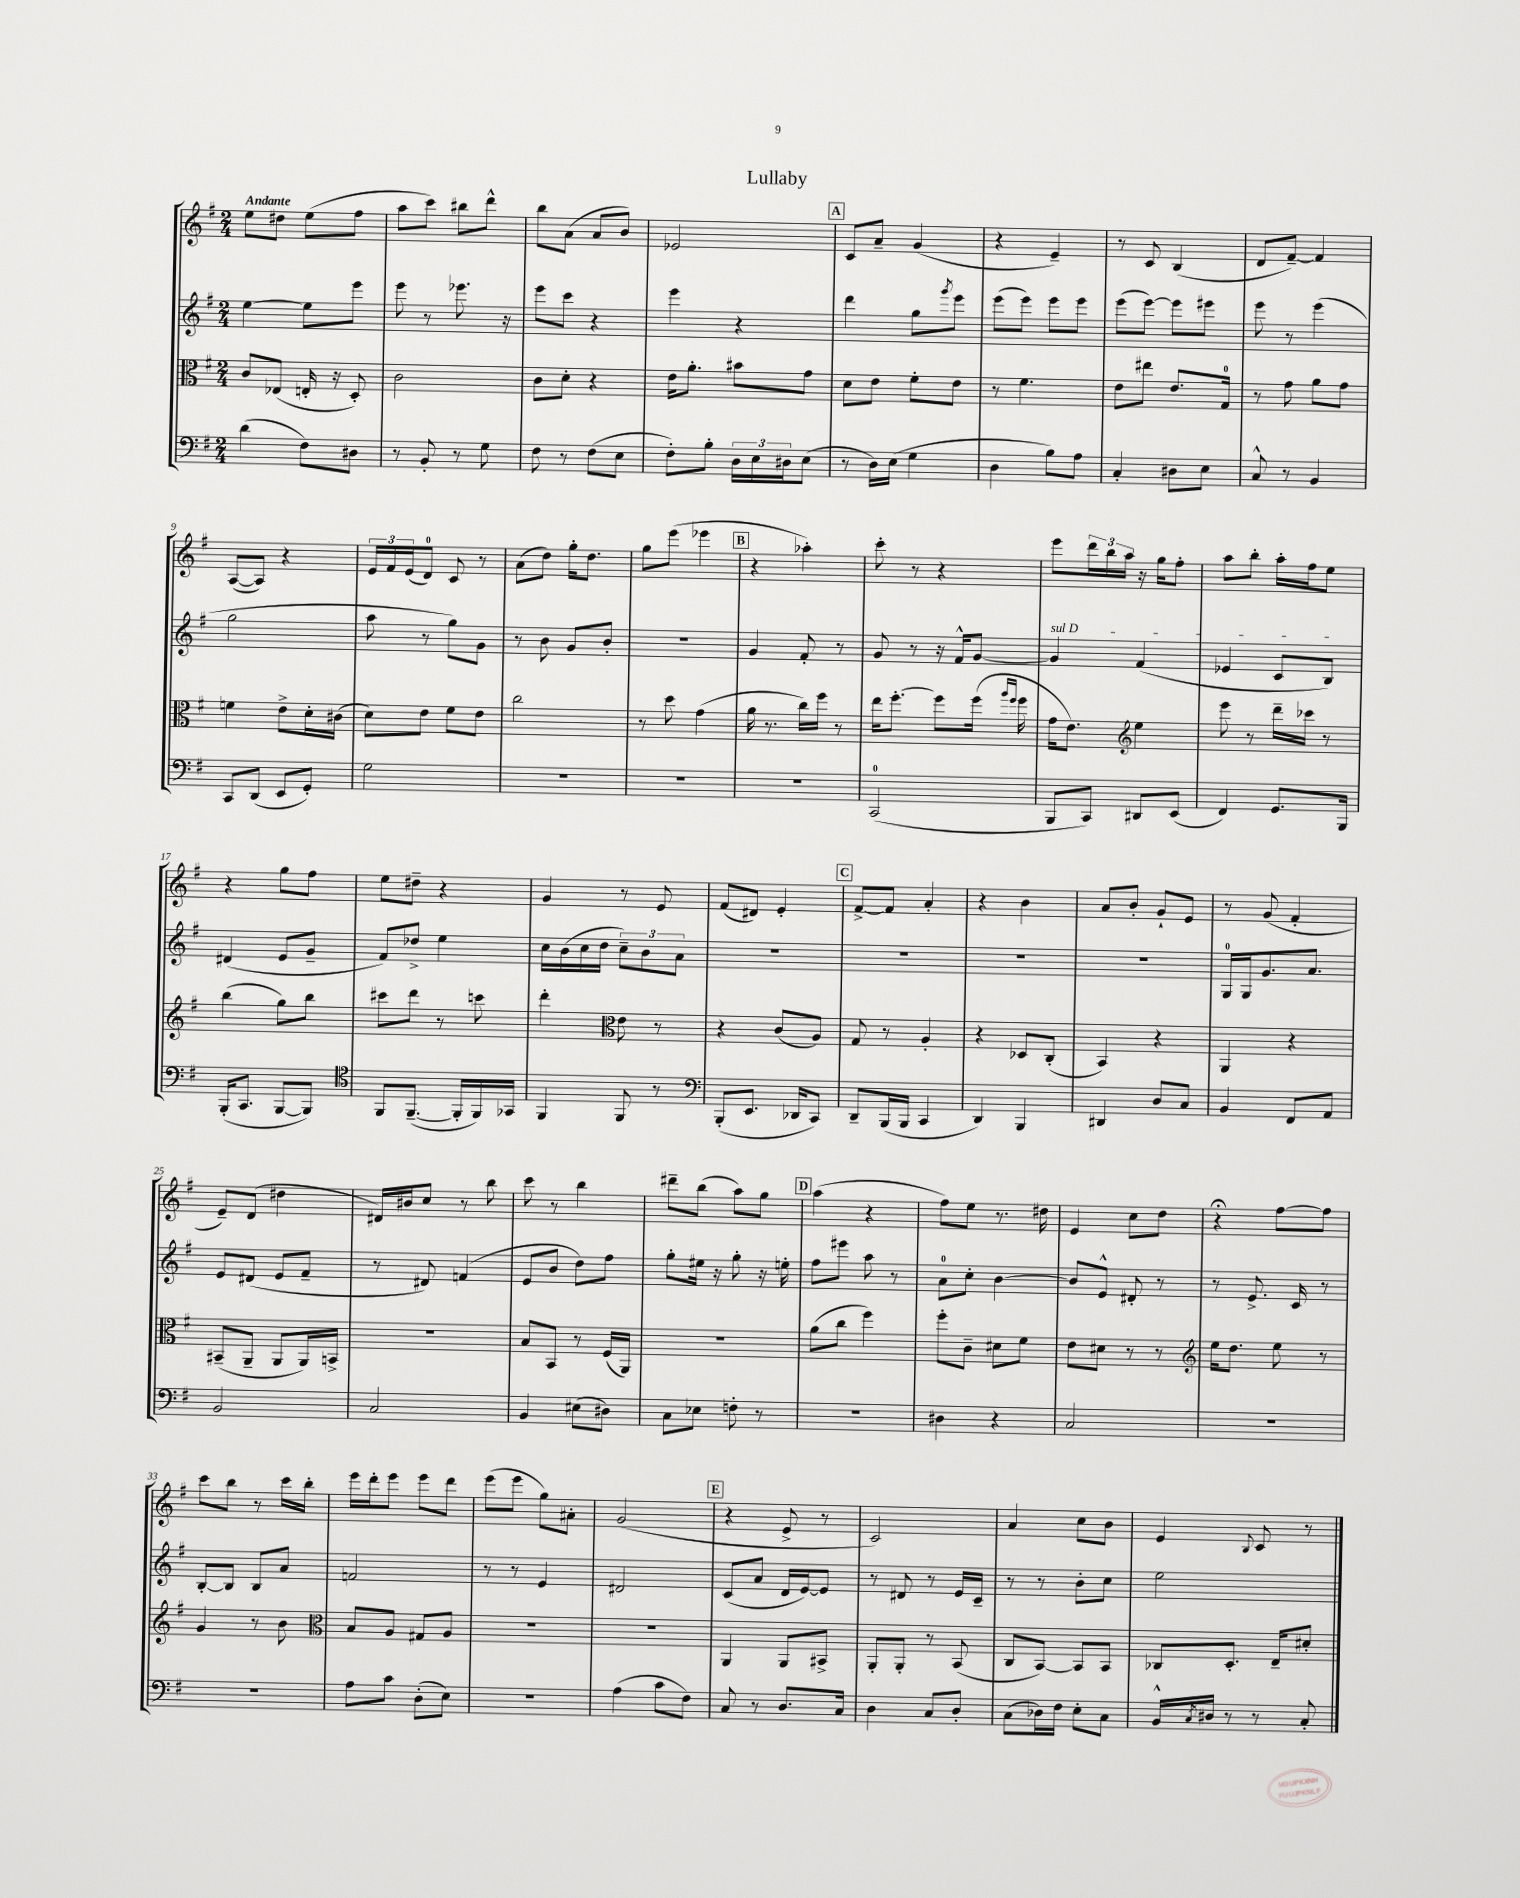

**kern	**kern	**kern	**kern
*part4	*part3	*part2	*part1
*staff4	*staff3	*staff2	*staff1
*clefF4	*clefC3	*clefG2	*clefG2
*k[f#]	*k[f#]	*k[f#]	*k[f#]
*M2/4	*M2/4	*M2/4	*M2/4
=1	=1	=1	=1
!	!	!	!LO:TX:a:B:t=Andante
(4d\	8c/L	[4ee\	8ee\L
.	(8E-X/J	.	8dd#X\J
8F#\L)	16En'/	8ee\L]	(8ee\L
.	16r	.	.
8D#X\J	8D'/)	8eee\J	8ff#\J
=2	=2	=2	=2
8r	2c\	8eee\	8aa\L
8BB'/	.	8r	8ccc\J)
8r	.	8.eee-X\	8bb#X\L
8G\	.	.	8ddd^^\J
.	.	16r	.
=3	=3	=3	=3
8F#\	8c\L	8eee\L	8bb\L
8r	8d'\J	8ccc\J	(8a\J
(8F#\L	4r	4r	8a/L
8E\J	.	.	8b/J)
=4	=4	=4	=4
8F#'\L)	16e\KL	4eee\	2e-X/
.	8.a'\J	.	.
8B'\J	.	.	.
24D\LL	8b#X\L	4r	.
24E\	.	.	.
24D#X\J	.	.	.
(8E\J	8g\J	.	.
!!LO:REH:place=s1:t=A
=5	=5	=5	=5
8r	8d\L	4ddd\	8c/L
16D\LL)	8e\J	.	8a~/J
(16E\JJ	.	.	.
4G\	8f#'\L	8gg\L	(4g/
.	.	8qggg/	.
.	8e\J	8eee\J	.
=6	=6	=6	=6
4D\	8r	(8eee\L	4r
.	4.f#\	8eee\J)	.
8B\L)	.	8eee\L	4e~/)
8A\J	.	8eee\J	.
=7	=7	=7	=7
4C'/	8e\L	(8eee\L	8r
.	8ee#X\J	[8eee\J)	8c/
8D#X\L	8.e/L	8eee\L]	(4B/
8E\J	.	8eee#X\J	.
.	16G/Jk	.	.
=8	=8	=8	=8
8C^^/	8r	8eee\	8d/L
8r	8g\	8r	[8f#~/J)
4BB/	8a\L	(4eee\	4f#/]
.	8g\J	.	.
!!LO:LB:g=z
=9	=9	=9	=9
8CC/L	4fn\	2gg\	([8A/L
(8DD/J	.	.	8A/J])
8EE/L	8e^\L	.	4r
8GG'/J)	16d'\L	.	.
.	(16c#X\JJ	.	.
=10	=10	=10	=10
2G\	8d\L)	8aa\	24e/LL
.	.	.	24f#/
.	.	.	(24e/J
.	8e\J	8r	8d/J)
.	8f#\L	8gg\L)	8c/
.	8e\J	8g\J	8r
=11	=11	=11	=11
2r	2cc\	8r	(8a\L
.	.	8b\	8dd\J)
.	.	8g/L	16gg'\KL
.	.	.	8.dd\J
.	.	8b'/J	.
=12	=12	=12	=12
2r	8r	2r	8gg\L
.	8dd\	.	(8eee\J
.	(4g\	.	4eee-X\
!!LO:REH:place=s1:t=B
=13	=13	=13	=13
2r	16a\	4g/	4r
.	8.r	.	.
.	16cc\LL)	8f#'/	4aa-X'\)
.	16ff#\JJ	.	.
.	8r	8r	.
=14	=14	=14	=14
(2CC/	16ee\KL	8g/	8ccc'\
.	[8.ff#'\J	.	.
.	.	8r	8r
.	8ff#\L]	16r	4r
.	.	16f#^^/KL	.
.	(16ff#\Jk	[8g/J	.
.	16qqaa/LL	.	.
.	16qqff#/JJ	.	.
.	16ff#\	.	.
=15	=15	=15	=15
!	!	!LO:TX:a:i:t=sul D	!
8BBB/L	16g\KL	4g/]	8eee\L
.	8.e\J)	.	.
8CC/J)	.	.	24ddd\L
.	.	.	24bb\
.	.	.	24aa\JJ
*	*clefG2	*	*
8DD#X/L	4ee\	(4f#/	16r
.	.	.	16gg\KL
(8EE/J	.	.	8ff#'\J
=16	=16	=16	=16
4FF#/)	8eee\	4e-X/	8aa\L
.	8r	.	8bb'\J
8.GG/L	16ddd~\LL	8c/L	16aa'\LL
.	16ccc-X\JJ	.	16ff#\J
.	8r	8B/J)	8ee\J
16BBB/Jk	.	.	.
!!LO:LB:g=z
=17	=17	=17	=17
(16BBB'/KL	(4bb\	(4d#X/	4r
8.CC/J	.	.	.
[8BBB/L	8gg\L)	8e/L	8gg\L
8BBB/J])	8bb\J	8g~/J	8ff#\J
=18	=18	=18	=18
*clefC4	*	*	*
8FF#/L	8ccc#X\L	8f#/L)	8ee\L
([8.FF#~/J	8ddd\J	8dd-X^/J	8dd#X~\J
.	8r	4ee\	4r
16FF#'/LL]	.	.	.
16FF#/)	8cccn\	.	.
16GG-X/JJ	.	.	.
=19	=19	=19	=19
4FF#/	4ddd'\	16cc\LL	4g/
.	.	(16b\	.
.	.	16cc\	.
.	.	16dd\JJ	.
*	*clefC3	*	*
8FF#/	8e\	12cc~\L)	8r
.	.	12b\	.
8r	8r	.	8e/
.	.	12a\J	.
=20	=20	=20	=20
*clefF4	*	*	*
(8BBB'/L	4r	2r	(8f#/L
8.EE/J	.	.	8d#X/J)
.	(8c/L	.	4e'/
16DD-X/KL	.	.	.
8CC/J)	8A/J)	.	.
!!LO:REH:place=s1:t=C
=21	=21	=21	=21
8DD~/L	8G/	2r	[8f#^/L
(16BBB/L	8r	.	8f#/J]
16BBB/JJ	.	.	.
4CC/	4A'/	.	4a'/
=22	=22	=22	=22
4DD/)	4r	2r	4r
4BBB/	8D-X/L	.	4b\
.	(8C'/J	.	.
=23	=23	=23	=23
4DD#X/	4BB/)	2r	8a/L
.	.	.	8b'/J
8D/L	4r	.	8g`/L
8C/J	.	.	8e/J
=24	=24	=24	=24
4BB/	4AA/	16G/LL	8r
.	.	16G/J	.
.	.	8.g/	(8g/
8FF#/L	4r	.	4f#'/
.	.	8.a/J	.
8AA/J	.	.	.
!!LO:LB:g=z
=25	=25	=25	=25
2BB/	(8BB#X~/L	8e/L	8e~/L)
.	8AA~/J	(8d#X/J	(8d/J
.	8AA/L	8e/L	4dd#X\
.	16AA/L)	8f#~/J	.
.	16BBn^/JJ	.	.
=26	=26	=26	=26
2C/	2r	8r	16d#X/LL)
.	.	.	16b#X/J
.	.	8d#X/)	8cc/J
.	.	(4fn/	8r
.	.	.	8bb\
=27	=27	=27	=27
4BB/	8B/L	8e/L	8ccc\
.	8BB/J	8b/J	8r
(8E#X\L	8r	8dd\L)	4bb\
8D#X\J)	(16F#/LL	8ff#\J	.
.	16AA/JJ)	.	.
=28	=28	=28	=28
8C\L	2r	8gg'\L	8ddd#X~\L
8E-X\J	.	16ee#X\Jk	(8bb\J
.	.	16r	.
8Fn'\	.	8gg'\	8aa\L)
8r	.	16r	8gg\J
.	.	16een'\	.
!!LO:REH:place=s1:t=D
=29	=29	=29	=29
2r	(8a\L	8ff#\L	(4aa\
.	8cc\J	8eee#X\J	.
.	4ff#\)	8aa\	4r
.	.	8r	.
=30	=30	=30	=30
4D#X\	8ff#'\L	8a\L	8ff#\L)
.	8c~\J	8cc'\J	8ee\J
4r	8d#X\L	[4b\	8.r
.	8f#\J	.	.
.	.	.	16dd#X\
=31	=31	=31	=31
2C/	8e\L	8b/L]	4e/
.	8d#X\J	8e^^/J	.
.	8r	8d#X'/	8cc\L
.	8r	8r	8dd\J
=32	=32	=32	=32
*	*clefG2	*	*
2r	16ee\KL	8r	4r;<
.	8.dd\J	.	.
.	.	8.e^/	.
.	8ee\	.	[8ff#\L
.	.	16c/	.
.	8r	8r	8ff#\J]
!!LO:LB:g=z
=33	=33	=33	=33
2r	4g/	[8B'/L	8ccc\L
.	.	8B/J]	8bb\J
.	8r	8B/L	8r
.	8b\	8a/J	16ccc\LL
.	.	.	16bb'\JJ
=34	=34	=34	=34
*	*clefC3	*	*
8A\L	8B/L	2fn/	16eee\LL
.	.	.	16ddd'\J
8c\J	8A/J	.	8eee\J
(8D'\L	8G#X/L	.	8eee\L
8E\J)	8A/J	.	8ddd\J
=35	=35	=35	=35
2r	2r	8r	(8eee\L
.	.	8r	8eee\J
.	.	4e/	8gg\L)
.	.	.	8a#X'\J
=36	=36	=36	=36
(4A\	2r	2d#X/	(2g/
8c\L	.	.	.
8F#\J)	.	.	.
!!LO:REH:place=s1:t=E
=37	=37	=37	=37
8C/	4AA/	(8c/L	4r
8r	.	8a/J	.
8.D/L	8AA/L	16d/LL	8e^/
.	.	[16e/J)	.
.	8BB#X^/J	8e/J]	8r
16C/Jk	.	.	.
=38	=38	=38	=38
4D\	8AA'/L	8r	2c/)
.	8AA'/J	8d#X/	.
8C/L	8r	8r	.
8D'/J	(8BB/	16e/LL	.
.	.	16c~/JJ	.
=39	=39	=39	=39
(8C\L	8C/L	8r	4a/
16D-X\L)	[8BB/J)	8r	.
16F#\JJ	.	.	.
8E'\L	8BB/L]	8b'\L	8cc\L
8C\J	8BB/J	8cc\J	8b\J
=40	=40	=40	=40
16BB^^/LL	8C-X/L	2ee\	4e/
8qC/	.	.	.
16D#X/JJ	.	.	.
8r	8.D'/J	.	.
.	.	.	8qqB/
8r	.	.	8c/
.	16E~/KL	.	.
8C'/	8d#X'/J	.	8r
==	==	==	==
*-	*-	*-	*-
